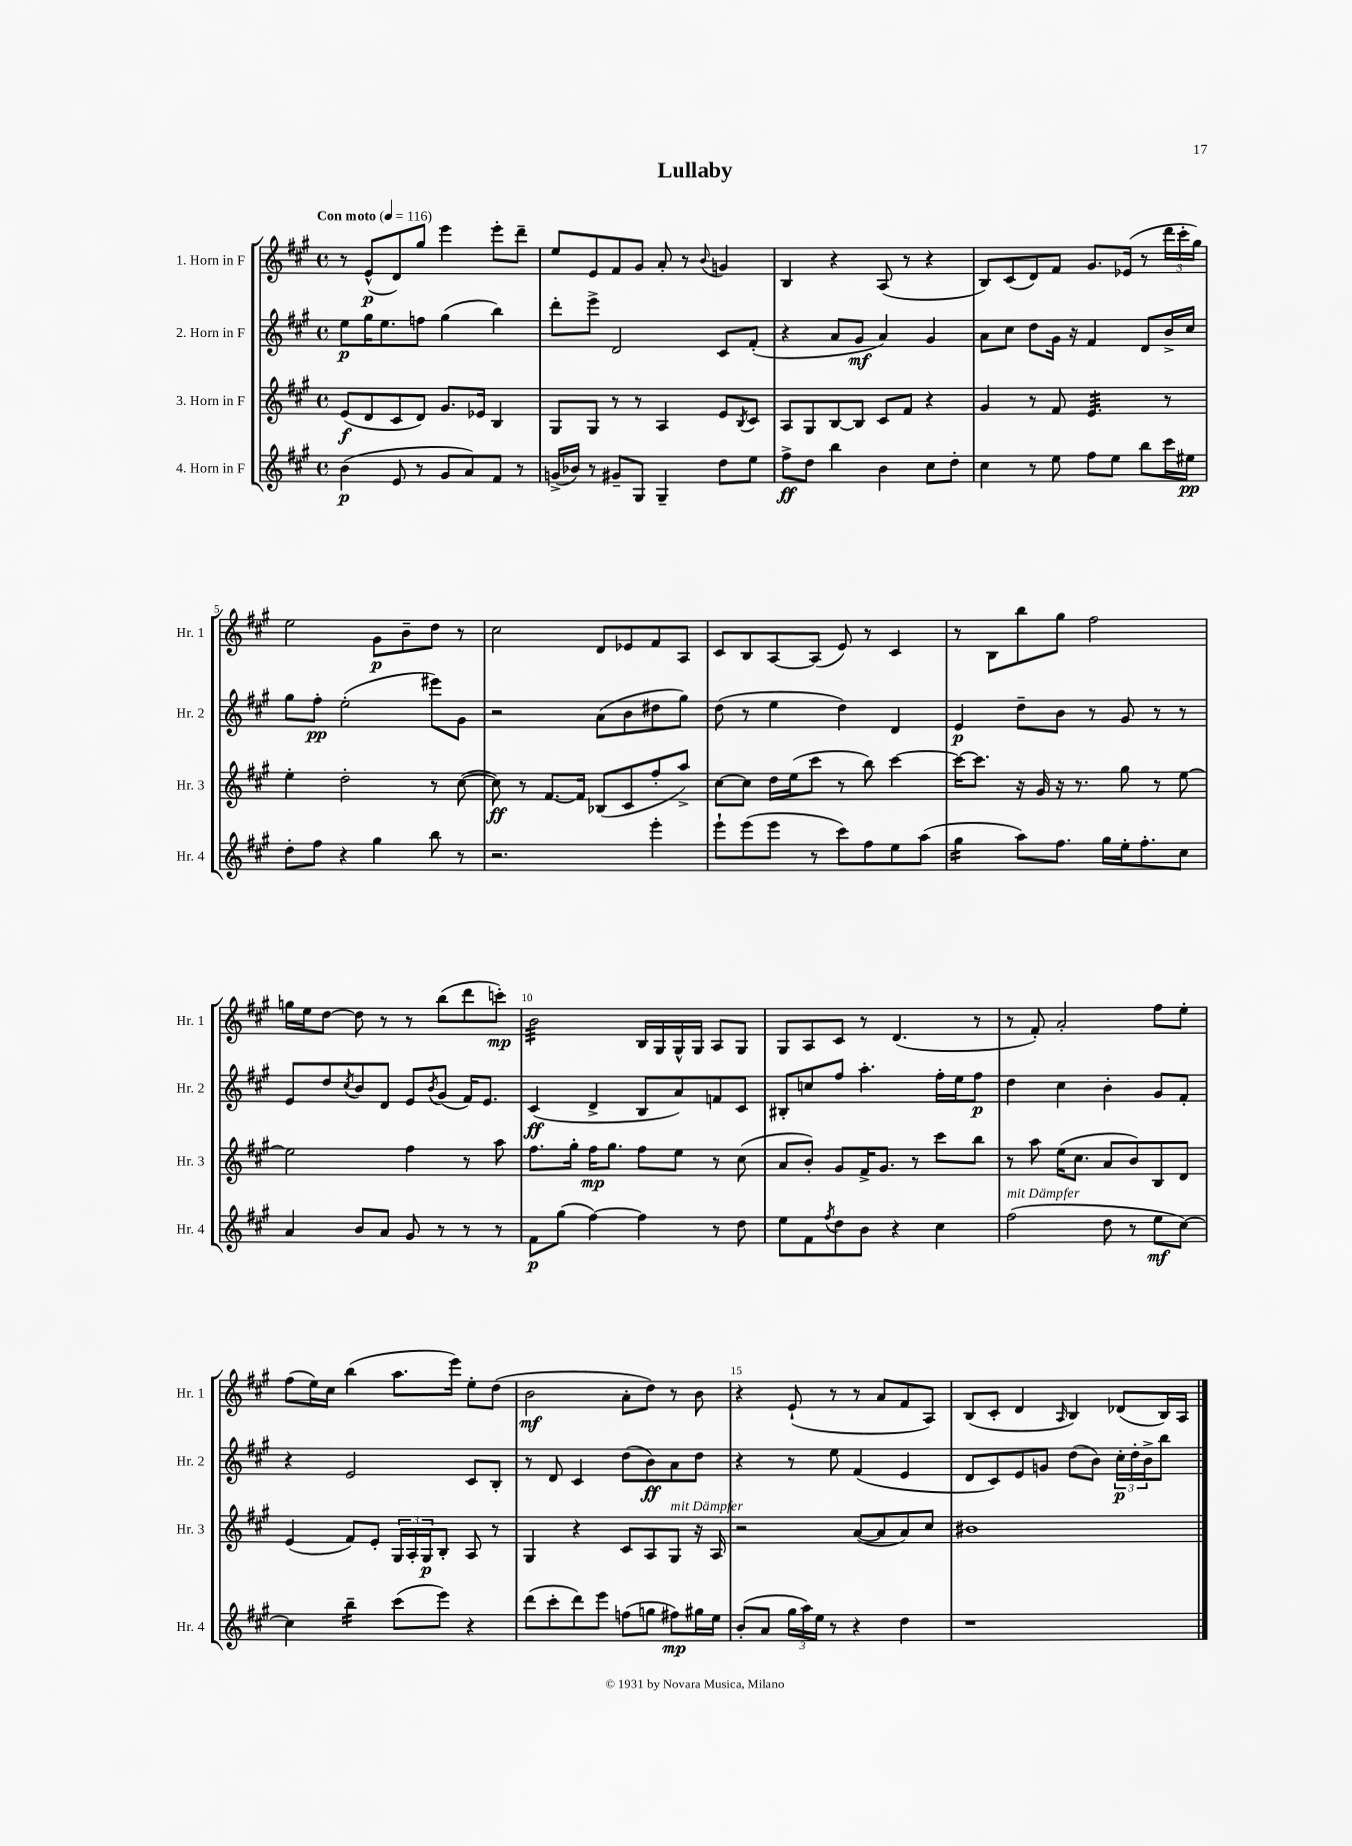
\header { title = "Lullaby" }
<<
\new StaffGroup <<
\new Staff = "s0" \with { instrumentName = "1. Horn in F" shortInstrumentName = "Hr. 1" } {
    \clef treble \key a \major \defaultTimeSignature \time 4/4 \tempo "Con moto" 4 = 116
    r8 e'8-^\p( d'8) gis''8 e'''4 e'''8-. d'''8-- |
    e''8 e'8 fis'8 gis'8 a'8-. r8 \appoggiatura { b'8 } g'4 |
    b4 r4 a8( r8 r4 |
    b8) cis'8( d'8) fis'8 gis'8. ees'16( r8 \tuplet 3/2 { d'''16 cis'''16-. gis''16) } |
    e''2 gis'8\p b'8-- d''8 r8 |
    cis''2 d'8 ees'8 fis'8 a8 |
    cis'8 b8 a8~ a8( e'8) r8 cis'4 |
    r8 b8 b''8 gis''8 fis''2 |
    g''16 e''16 d''8~ d''8 r8 r8 b''8( d'''8 c'''8-.\mp) |
    b'2:32 b16 gis16 gis16-^ gis16 a8 gis8 |
    gis8 a8 cis'8 r8 d'4.( r8 |
    r8 fis'8-.) a'2-. fis''8 e''8-. |
    fis''8( e''16) cis''16 b''4( a''8. e'''16) e''8-. d''8( |
    b'2\mf a'8-. d''8) r8 b'8 |
    r4 e'8-!( r8 r8 a'8 fis'8 a8) |
    b8( cis'8-. d'4 \grace { a16 } b4) des'8( b16) a16 \bar "|." |
}
\new Staff = "s1" \with { instrumentName = "2. Horn in F" shortInstrumentName = "Hr. 2" } {
    \clef treble \key a \major \defaultTimeSignature \time 4/4
    e''8\p gis''16 e''8. f''8 gis''4( b''4) |
    d'''8-. e'''8-> d'2 cis'8 fis'8-.( |
    r4 a'8 gis'8\mf a'4) gis'4 |
    a'8 cis''8 d''8 gis'16 r16 fis'4 d'8 b'16-> cis''16 |
    gis''8 fis''8-.\pp e''2-.( eis'''8) gis'8 |
    r2 a'8( b'8 dis''8 gis''8) |
    d''8( r8 e''4 d''4) d'4 |
    e'4\p d''8-- b'8 r8 gis'8 r8 r8 |
    e'8 d''8 \acciaccatura { cis''8 } b'8 d'8 e'8 \acciaccatura { b'8 } gis'8( fis'16) e'8. |
    cis'4\ff( d'4-> b8 a'8) f'8 cis'8 |
    bis8-. c''8 fis''8 a''4.-. fis''16-. e''16 fis''8\p |
    d''4 cis''4 b'4-. gis'8 fis'8-. |
    r4 e'2 cis'8 b8-. |
    r8 d'8 cis'4 d''8( b'8\ff) a'8 d''8 |
    r4 r8 e''8 fis'4( e'4 |
    d'8 cis'8) e'8 g'8 d''8( b'8) \tuplet 3/2 { cis''16-.\p d''16-. b'16-> } b''8 \bar "|." |
}
\new Staff = "s2" \with { instrumentName = "3. Horn in F" shortInstrumentName = "Hr. 3" } {
    \clef treble \key a \major \defaultTimeSignature \time 4/4
    e'8\f( d'8 cis'8 d'8) gis'8. ees'16 b4 |
    gis8 gis8 r8 r8 a4 e'8 \acciaccatura { b8 } cis'8 |
    a8 gis8 b8~ b8 cis'8 fis'8 r4 |
    gis'4 r8 fis'8 e'4.:32 r8 |
    e''4-. d''2-. r8 cis''8~( |
    cis''8\ff) r8 fis'8.~ fis'16 bes8( cis'8 fis''8-. a''8->) |
    cis''8~ cis''8 d''16 e''16( cis'''8 r8 b''8) cis'''4~ |
    cis'''16~ cis'''8. r16 gis'16 r16 r8. gis''8 r8 e''8~ |
    e''2 fis''4 r8 a''8 |
    fis''8. gis''16-. fis''16\mp gis''8. fis''8 e''8 r8 cis''8( |
    a'8 b'8-.) gis'8 fis'16-> gis'8. r8 cis'''8 b''8 |
    r8 a''8 e''16( cis''8. a'8 b'8) b8 d'8 |
    e'4( fis'8) e'8-. \tuplet 3/2 { gis16 a16-. gis16\p } b8-. a8 r8 |
    gis4 r4 cis'8 a8 gis8^\markup { \italic "mit Dämpfer" } r16 a16 |
    r2 a'8~( a'8 a'8) cis''8 |
    bis'1 \bar "|." |
}
\new Staff = "s3" \with { instrumentName = "4. Horn in F" shortInstrumentName = "Hr. 4" } {
    \clef treble \key a \major \defaultTimeSignature \time 4/4
    b'4\p( e'8 r8 gis'8 a'8) fis'8 r8 |
    g'16->( bes'16) r8 gis'8-- gis8 gis4-- d''8 e''8 |
    fis''8->\ff d''8 b''4 b'4 cis''8 d''8-. |
    cis''4 r8 e''8 fis''8 e''8 b''8 cis'''16 eis''16\pp |
    d''8-. fis''8 r4 gis''4 b''8 r8 |
    r2. e'''4-. |
    e'''8-! e'''8( e'''8 r8 cis'''8) fis''8 e''8 a''8( |
    gis''4:16 a''8) fis''8. gis''16 e''16-. fis''8.-. cis''8 |
    a'4 b'8 a'8 gis'8 r8 r8 r8 |
    fis'8\p gis''8( fis''4~) fis''4 r8 d''8 |
    e''8 fis'8 \acciaccatura { fis''8 } d''8 b'8 r4 cis''4 |
    fis''2^\markup { \italic "mit Dämpfer" }( d''8 r8 e''8\mf cis''8~) |
    cis''4 b''4:16-- cis'''8( e'''8) r4 |
    d'''8( cis'''8-. d'''8) e'''8 f''8( g''8 fis''8\mp) gis''16 e''16 |
    b'8-.( a'8 \tuplet 3/2 { gis''16 a''16) e''16 } r8 r4 d''4 |
    r1 \bar "|." |
}
>>
>>
\layout { \context { \Score \override BarNumber.break-visibility = ##(#f #t #t) barNumberVisibility = #(every-nth-bar-number-visible 5) } }
